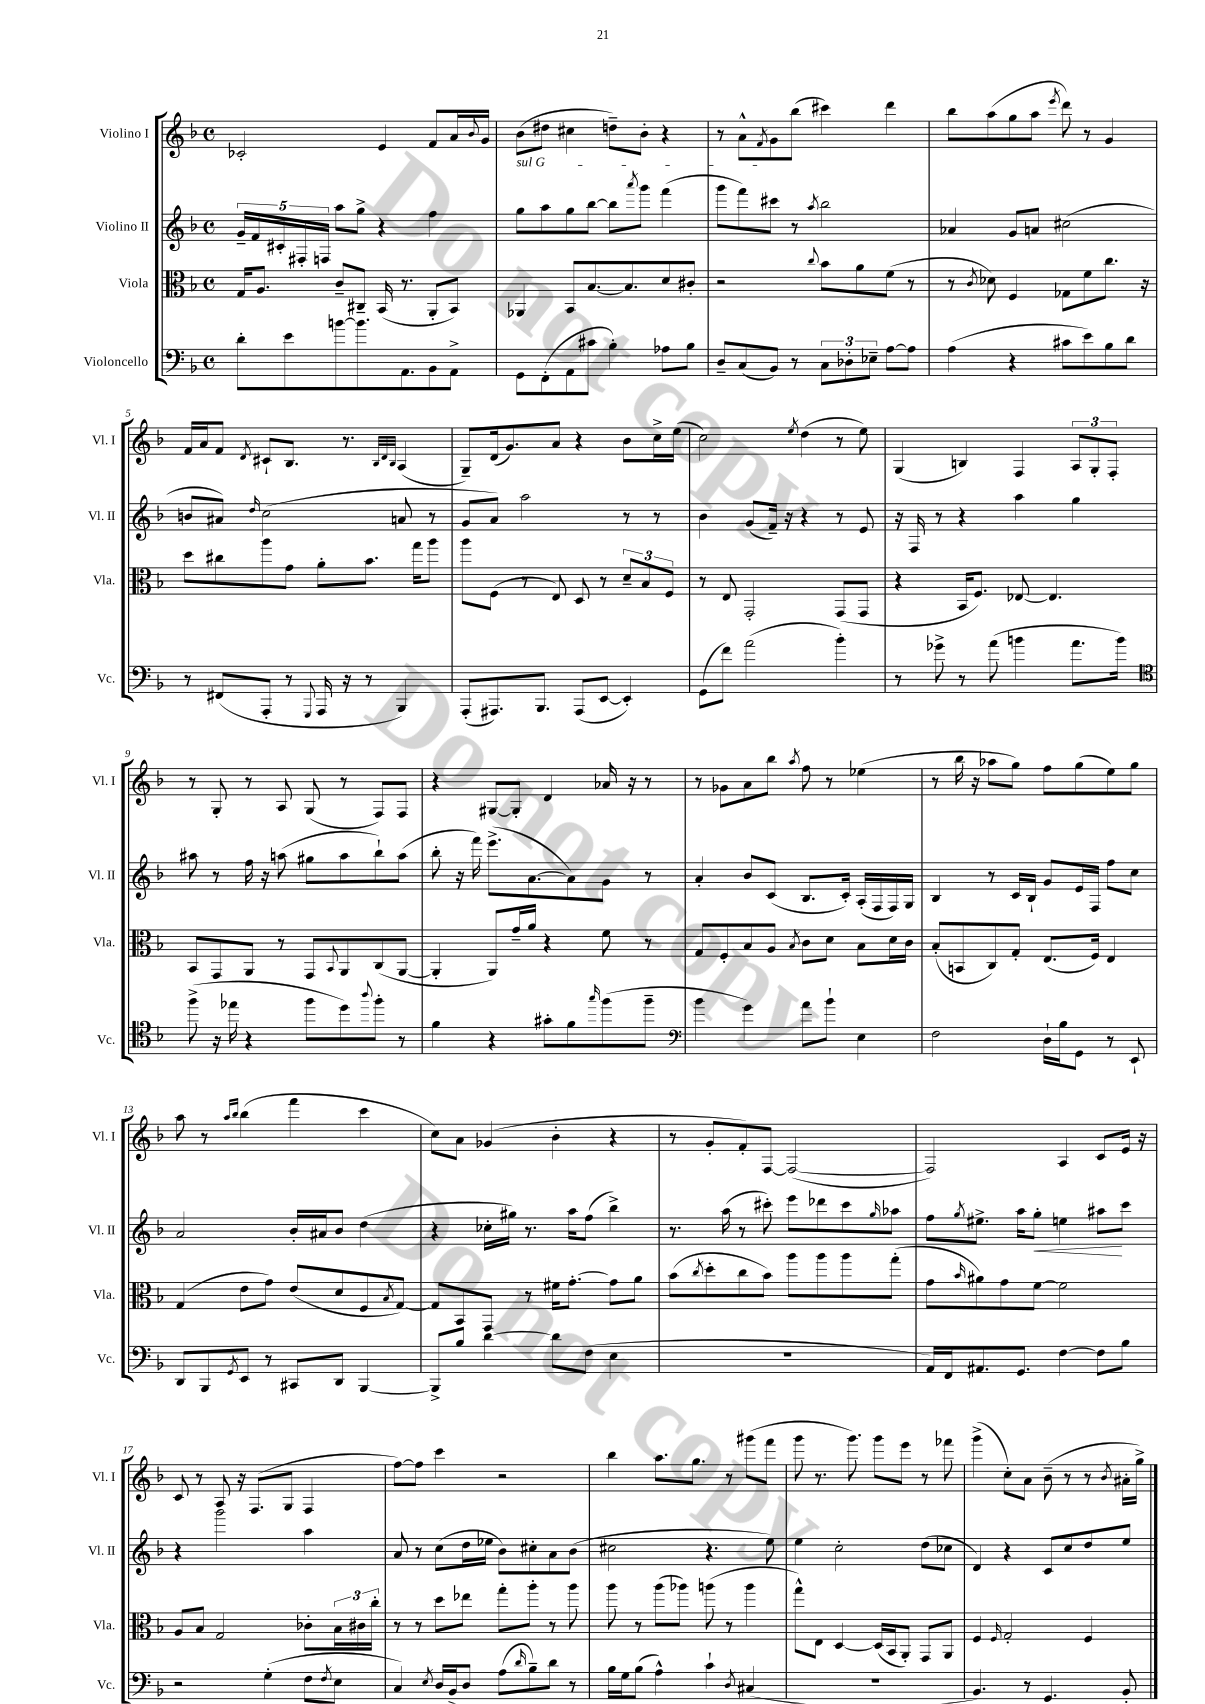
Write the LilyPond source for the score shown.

<<
\new StaffGroup <<
\new Staff = "s0" \with { instrumentName = "Violino I" shortInstrumentName = "Vl. I" } {
    \clef treble \key f \major \defaultTimeSignature \time 4/4
    ces'2-. e'4 f'8 a'16 \appoggiatura { bes'8 } g'16 |
    bes'8( dis''8 cis''4 d''8--) bes'8-. r4 |
    r8 a'8-^ \acciaccatura { f'8 } g'8 bes''8( cis'''4) d'''4 |
    bes''8 a''8( g''8 a''8 \acciaccatura { e'''8 } d'''8) r8 g'4 |
    f'16 a'16 f'8 \acciaccatura { d'8 } cis'8-! bes8. r8. \grace { bes32 d'32 bes32 } a4( |
    g8--) d'16( g'8.) a'8 r4 bes'8 c''16-> e''16( |
    c''2) \acciaccatura { e''8 } d''4( r8 e''8) |
    g4( b4) f4 \tuplet 3/2 { a8 g8-. f8-. } |
    r8 g8-. r8 a8 g8( r8 f8) f8 |
    r4 gis8~ gis8-. d'4 aes'16 r16 r8 |
    r8 ges'8 a'8 bes''8 \acciaccatura { a''8 } f''8 r8 ees''4( |
    r8 bes''16 r16 aes''8 g''8) f''8 g''8( e''8) g''8 |
    a''8 r8 \grace { a''16 bes''16 } bes''4( f'''4 c'''4 |
    c''8) a'8 ges'4( bes'4-. r4 |
    r8 g'8-. f'8-.) f8~ f2~( |
    f2) a4 c'8 e'16 r16 |
    c'8 r8 a8 r16 f8.( g8 f4 |
    f''8~) f''8 c'''4 r2 |
    bes''4 a''8. g''8. r8 gis'''8( f'''8 |
    g'''8 r8. g'''8.) g'''8 e'''8 r8 fes'''8 |
    g'''4->( c''8-.) a'8 bes'8--( r8 r8 \acciaccatura { bes'8 } ais'16-. g''16->) \bar "|." |
}
\new Staff = "s1" \with { instrumentName = "Violino II" shortInstrumentName = "Vl. II" } {
    \clef treble \key f \major \defaultTimeSignature \time 4/4
    \tuplet 5/4 { g'16-- f'16 cis'16-. fis16-. f16 } a''8 g''8-> r4 f''4 |
    \once \override TextSpanner.bound-details.left.text = \markup { \italic "sul G" } g''8\startTextSpan a''8 g''8 bes''8~ bes''8 \acciaccatura { a'''8 } g'''8 f'''4( |
    g'''8 f'''8) cis'''8\stopTextSpan r8 \acciaccatura { a''8 } bes''2 |
    aes'4 g'8 a'8 cis''2( |
    b'8 ais'8) \grace { d''16 } c''2( a'8 r8 |
    g'8 a'8) a''2 r8 r8 |
    bes'4 g'8( f'16--) r16 r4 r8 e'8 |
    r16 f16 r8 r4 a''4 g''4 |
    ais''8 r8 f''16 r16 a''8( gis''8 a''8 bes''8-!) a''8( |
    bes''8-. r16 f'''16) e'''8.->( a'8.~ a'8) g'8 r8 |
    a'4-. bes'8 c'8( bes8. c'16-.) a16-.( f16 f16) g16 |
    bes4 r8 c'16 bes16-! g'8 e'16 f16 f''8 c''8 |
    a'2 bes'16-. ais'16 bes'8 d''4( |
    r4 ces''16-. gis''16) r8. a''16 f''8( bes''4->) |
    r8. a''16( r8 cis'''8-.) e'''8 des'''8 cis'''8 \grace { g''16 } aes''8 |
    f''8 \acciaccatura { g''8 } eis''8.-> a''16 g''8-.\< e''4 ais''8\! c'''8 |
    r4 g'''2 a''4 |
    a'8 r8 c''8( d''16 ees''16 bes'8) cis''8-. a'8 bes'8( |
    cis''2 r4. e''8) |
    e''4 c''2-. d''8( ces''8 |
    d'4) r4 c'8 c''8 d''8 e''8 \bar "|." |
}
\new Staff = "s2" \with { instrumentName = "Viola" shortInstrumentName = "Vla." } {
    \clef alto \key f \major \defaultTimeSignature \time 4/4
    g16 a8. c'8-- cis8-- bes,16( r8. a,8-. bes,8) |
    aes,4 bes,8 bes8.~ bes8. d'8 cis'8-. |
    r2 \appoggiatura { c''8 } bes'8 a'8 f'8( r8 |
    r8 \acciaccatura { c'8 } des'8) f4 ges8 f'8 c''8. r16 |
    d''8 cis''8 a''8 g'8 a'8-. bes'8. g''16 a''8 |
    a''8 f8( r8 e8) d8 r8 \tuplet 3/2 { d'8-- bes8 f8 } |
    r8 e8 g,2-. g,8( g,8 |
    r4 bes,16 f8.) ees8~ ees4. |
    bes,8 g,8 a,8 r8 g,8 \appoggiatura { bes,8 } a,8 c8( a,8~ |
    a,4-. a,8) g'16-- a'16 r4 f'8 r8 |
    g8 f8-. bes8 a8 \acciaccatura { bes8 } c'8 d'8 bes8 d'16 c'16 |
    bes8-.( b,8 c8) g8-. e8.( f16) e4 |
    g4( e'8 g'8) e'8( d'8 f8 \acciaccatura { bes8 } g8~) |
    g8 bes,8 g,8 r8 fis'16 g'8.~-. g'8 a'8 |
    bes'8( \acciaccatura { c''8 } d''8-. c''8 bes'8) a''8 a''8 a''8 g''8-.( |
    g'8 \grace { bes'16 } ais'8) g'8 f'8~ f'2 |
    a8 bes8 g2 ces'8-. \tuplet 3/2 { bes16 cis'16 c''16-. } |
    r8 r8 d''8 ees''8 g''8-. a''8-. r8 a''8 |
    a''8 r8 a''8( aes''8) a''8( r8 a''4 |
    g''8-^) e8 d4~ d16( bes,16 a,8-.) g,8 a,8 |
    f4 \grace { f16 } g2-. f4 \bar "|." |
}
\new Staff = "s3" \with { instrumentName = "Violoncello" shortInstrumentName = "Vc." } {
    \clef bass \key f \major \defaultTimeSignature \time 4/4
    d'8-. e'8 b'8~ b'8. a,8. bes,8 a,8-> |
    g,8 f,8-.( a,8 cis'8 bes4-.) aes8 bes8 |
    d8-- c8( bes,8) r8 \tuplet 3/2 { c8 des8-. ees8-- } a8~ a8 |
    a4( r4 cis'8 e'8) bes8 d'8 |
    r8 fis,8( a,,8-. r8 \appoggiatura { g,,8 } a,,16 r16 r8 bes,,4) |
    a,,8-.( ais,,8.) bes,,8. ais,,8( e,8~ e,4-.) |
    g,8( f'8) a'2( bes'4-.) |
    r8 ges'8-> r8 a'8( b'4 a'8. b'16) |
    \clef tenor f''8->( r16 ees''16 r4 f''8 d''8) \appoggiatura { a''8 } f''8-. r8 |
    f'4 r4 gis'8-. f'8 \grace { g''16 } f''8( f''8-- |
    \clef bass bes'4 g'4) a'8 bes'8-! e4 |
    f2 d16-! bes16 g,8 r8 e,8-! |
    d,8 bes,,8 \acciaccatura { g,8 } e,8 r8 cis,8 d,8 bes,,4~ |
    bes,,8-> bes8 d'4~ d'8 f8( e4 |
    R1 |
    a,16) f,16 ais,8. g,8. f4~ f8 bes8 |
    r2 g4-.( f8 \acciaccatura { f8 } e8 |
    c4) \acciaccatura { e8 } \once \override Hairpin.circled-tip = ##t d16\> bes,16-> d8 a8( \grace { d'16 } bes8--) d'8\! r8 |
    bes16 g16 bes8( a4-^) c'4-! \acciaccatura { d8 } cis4( |
    R1 |
    bes,4.) r8 g,4. bes,8-. \bar "|." |
}
>>
>>
